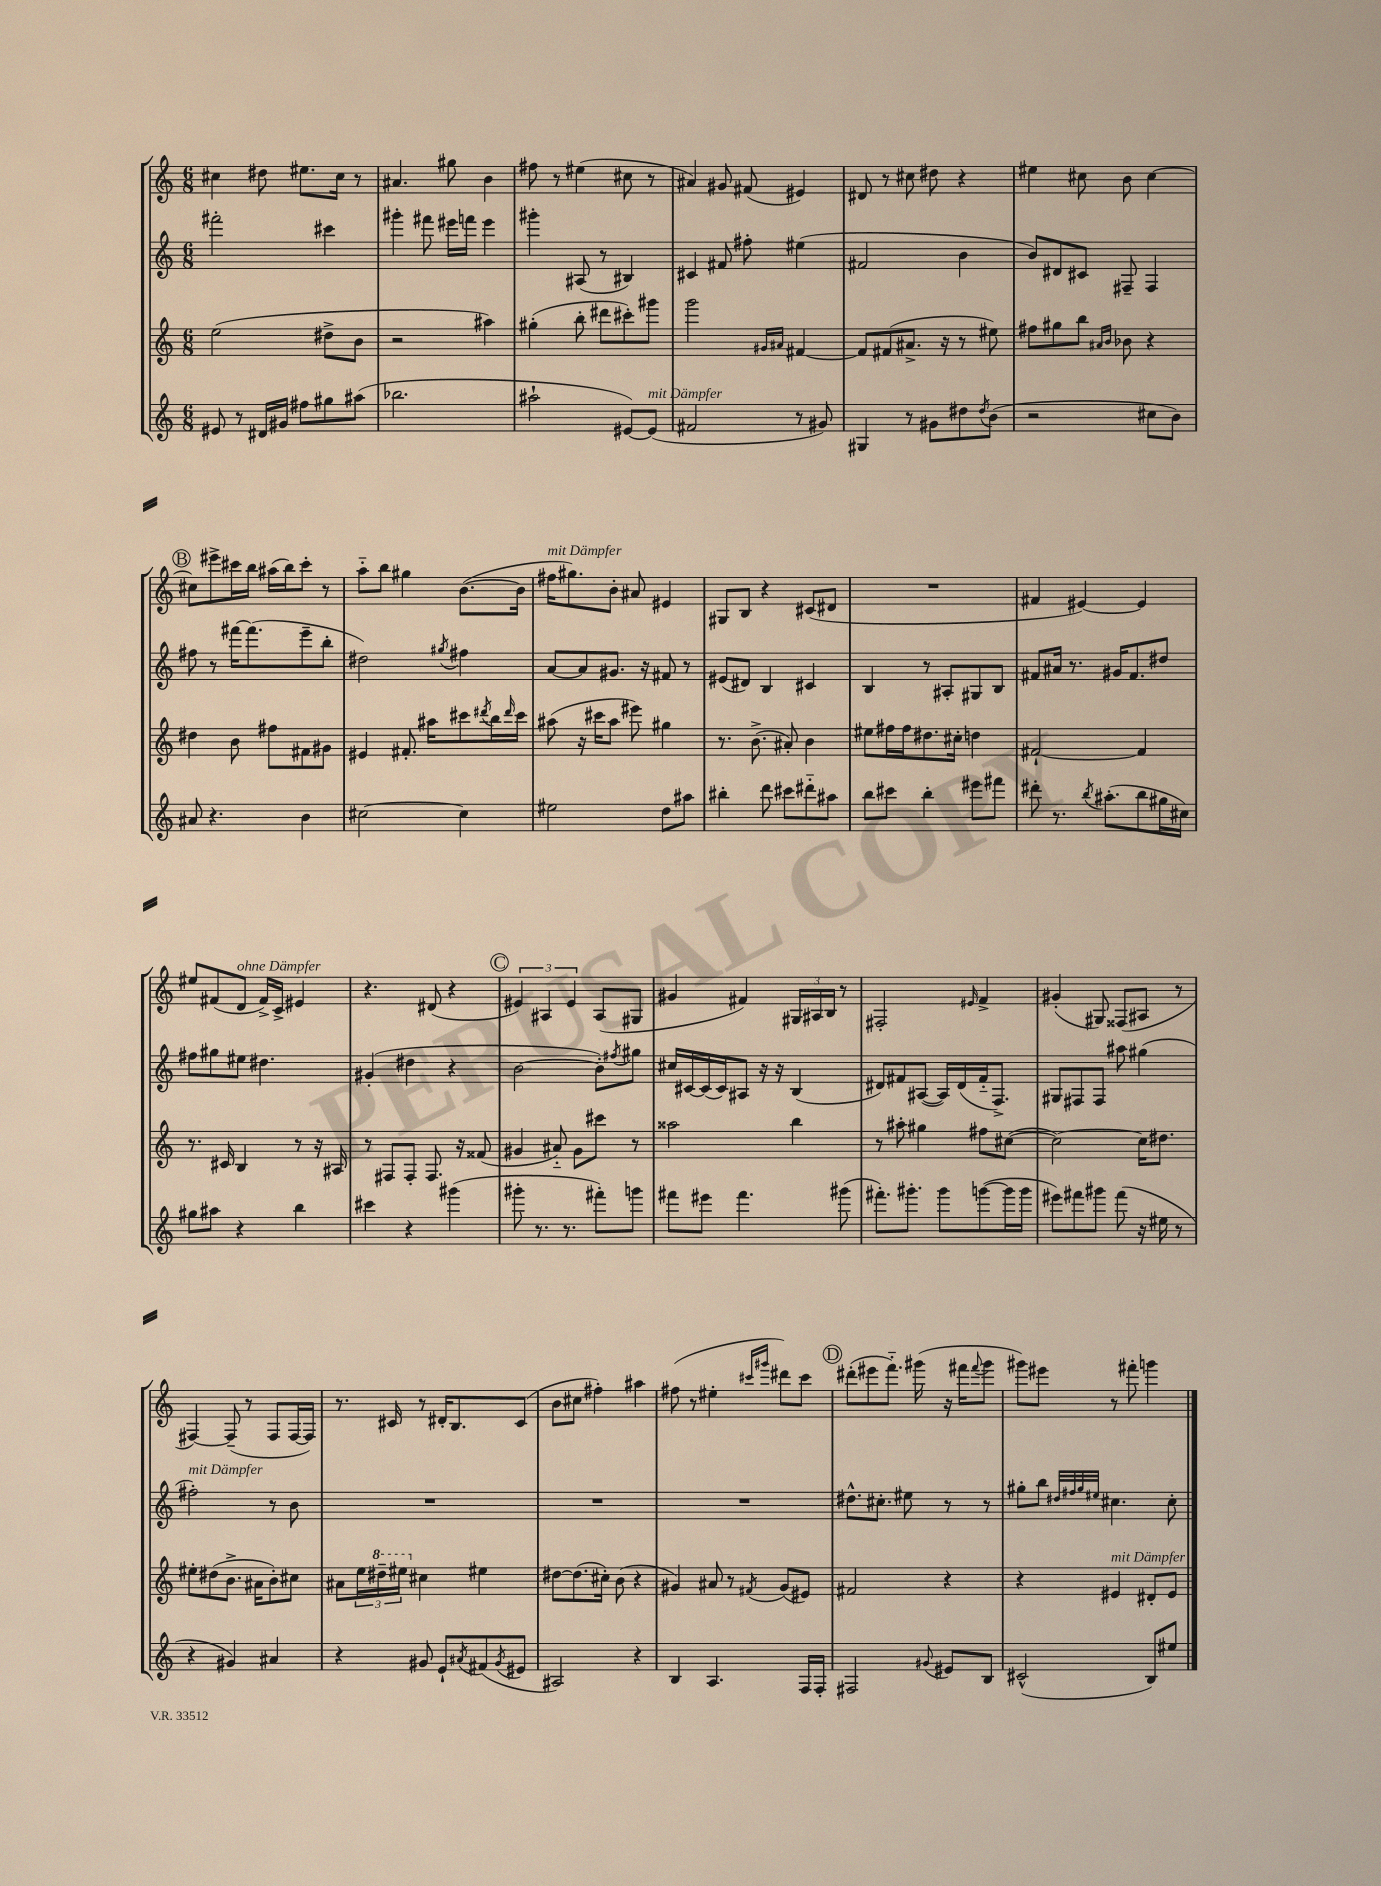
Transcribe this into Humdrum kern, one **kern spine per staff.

**kern	**kern	**kern	**kern
*staff4	*staff3	*staff2	*staff1
*clefG2	*clefG2	*clefG2	*clefG2
*k[]	*k[]	*k[]	*k[]
*M6/8	*M6/8	*M6/8	*M6/8
8e#	(2ee	2fff#'	4cc#
8r	.	.	.
16d#	.	.	8dd#
16g#	.	.	.
8ff#	.	.	8.ee#
8gg#	8dd#^	4ccc#	.
.	.	.	16cc#
(8aa#	8b	.	8r
=	=	=	=
2.bb-	2r	4ggg#'	4.a#
.	.	8fff#	.
.	.	16eee#	8gg#
.	.	16fff	.
.	4aa#)	4eee#	4b
=	=	=	=
2aa#`	(4gg#'	4ggg#'	8ff#
.	.	.	8r
.	8bb'	(8A#	(4ee#
.	8ddd#	8r	.
[8e#)	8ccc#')	4B#)	8cc#
(8e#]	8ggg#	.	8r
=	=	=	=
2f#	2ggg	4c#	4a#)
.	.	8f#	8g#
.	.	8ff#'	(8f#
.	16qqg#	.	.
.	16qqa#	.	.
8r	[4f#	(4ee#	4e#)
8g#)	.	.	.
=	=	=	=
4G#	8f#]	2f#	8d#
.	(8f#	.	8r
8r	8.a#^	.	8cc#
8g#	.	.	8dd#
.	16r	.	.
8dd#	8r	4b	4r
8qdd#	.	.	.
(8b	8ee#)	.	.
=	=	=	=
2r	8ff#	8b)	4ee#
.	8gg#	8d#	.
.	8bb	8c#	8cc#
.	16qqa#	.	.
.	16qqb	.	.
.	8b-	8F#~	8b
8cc#	4r	4F#	[4cc#
8b)	.	.	.
=	=	=	=
8a#	4dd#	8ff#	8cc#]
4.r	.	8r	8eee#^
.	8b	[16fff#	16ccc#
.	.	(8.fff#]	16bb
.	8ff#	.	(16aa#
.	.	.	16bb)
4b	8f#	8eee~	8ccc#'
.	8g#	8bb'	8r
=	=	=	=
[2cc#	4e#	2dd#)	8aa'~
.	.	.	8bb
.	8.f#'	.	4gg#
.	16aa#	.	.
.	.	8qgg#	.
4cc#]	8ccc#	4ff#	([8.b
.	8qddd#	.	.
.	16bb	.	.
.	16qqddd#	.	.
.	16ccc#	.	16b]
=	=	=	=
2ee#	(8aa#	[8a	16ff#
.	.	.	8.gg#)
.	16r	8a]	.
.	16ccc#	.	.
.	8aa#	8.g#	8b'
.	8eee#)	.	8a#
.	.	16r	.
8dd	4gg#	8f#	4e#
8aa#	.	8r	.
=	=	=	=
4bb#'	8.r	(8e#	8G#
.	.	8d#)	8B
.	(8.b^	.	.
8ddd	.	4B	4r
8ccc#	8a#')	.	.
8ddd#'~	4b	4c#	(8c#
8aa#	.	.	8d#
=	=	=	=
8bb	8ee#	4B	2.r
8ccc#	16ff#	.	.
.	16ff#	.	.
4bb'	8.dd#	8r	.
.	.	8A#'	.
.	16cc#'	.	.
8eee#	4dd	8G#	.
8fff#	.	8B	.
=	=	=	=
8ddd#'	[2f#`	8f#	4f#
8.r	.	16a#	.
.	.	8.r	.
.	.	.	[4e#)
8qbb	.	.	.
(8.aa#'	.	.	.
.	.	16g#	.
.	.	8.f#	.
8bb	4f#]	.	4e#]
16gg#	.	8dd#	.
16cc#)	.	.	.
=	=	=	=
8gg#	8.r	8ff#	8ee#
8aa#	.	8gg#	(8f#
.	16c#	.	.
4r	4B	8ee#	8d
.	.	4.dd#	16f#^)
.	.	.	16c^
4bb	8r	.	4e#
.	16r	.	.
.	16A#	.	.
=	=	=	=
4ccc#	8r	(4g#'	4.r
.	8F#	.	.
4r	8F#'	4dd#	.
.	8.F#	.	(8d#
(4ggg#	.	4r	4r
.	16r	.	.
.	(8f##	.	.
=	=	=	=
8ggg#'	4g#	[2b	6e#)
8.r	.	.	.
.	.	.	6A#
.	8a#'~)	.	.
8.r	.	.	.
.	.	.	6e#
.	8g#	.	.
8fff#')	8ccc#	8b'])	(8A#
.	.	8qff#	.
8ggg	8r	8gg#	8G#
=	=	=	=
8fff#	2aa##	16cc#	4g#
.	.	[16c#	.
8eee#	.	(16c#]	.
.	.	16c#)	.
4.fff#	.	8A#	4f#)
.	.	16r	.
.	.	16r	.
.	4bb	(4B	24G#
.	.	.	24A#
.	.	.	24B
(8ggg#	.	.	8r
=	=	=	=
8.fff#')	8r	8d#)	2F#'
.	8aa#'	8f#	.
8.ggg#'	.	.	.
.	4gg#	([8A#	.
8ggg#	.	16A#])	.
.	.	(16d#	.
.	.	.	16qqe#
([8ggg	8ff#	16f#'~	4f^
.	.	8.F^)	.
16ggg]	([8cc#	.	.
16ggg	.	.	.
=	=	=	=
8eee#)	2cc#_)	8G#	(4g#'
8fff#	.	8F#	.
8ggg#	.	8F#	8G#)
(8fff#	.	8aa#	(8F##
16r	16cc#]	(4gg#	8A#
16ee#	8.dd#	.	.
8r	.	.	8r
=	=	=	=
4r	8ee#'	2ff#')	[4F#)
.	(8dd#	.	.
4g#)	8.b^	.	(8F#~]
.	.	.	8r
.	16a#	.	.
4a#	8b')	8r	8F#
.	8cc#	8b	[16F#
.	.	.	16F#])
=	=	=	=
4r	8a#	2.r	8.r
.	24ee	.	.
.	24ddd#~	.	.
.	.	.	16c#
.	24eee#	.	.
8g#	4cc#	.	8r
8e`	.	.	16d#'
.	.	.	8.B
8qa#	.	.	.
(8f#	4ee#	.	.
8qg#	.	.	.
8e#	.	.	(8c#
=	=	=	=
2A#)	[8dd#	2.r	8b
.	(8.dd#]	.	8cc#
.	.	.	4ff#')
.	16cc#')	.	.
.	(8b	.	.
4r	4r	.	4aa#
=	=	=	=
4B	4g#)	2.r	(8ff#
.	.	.	8r
4.A	8a#	.	4ee#'
.	8r	.	.
.	.	.	16qqccc#
.	8qf#	.	16qqggg#
.	(8g#	.	8ddd#)
16F	8e#)	.	8ccc#
16F'	.	.	.
=	=	=	=
2F#	2f#	8.dd#^^	(8ddd#'
.	.	.	8eee#
.	.	8.cc#'	.
.	.	.	8.fff'~)
.	.	8ee#	.
.	.	.	(16ggg#
8qqg#	.	.	.
8e#	4r	8r	16r
.	.	.	16fff#
.	.	.	8qqfff#
8B	.	8r	8ggg#
=	=	=	=
(2c#^^	4r	8gg#'	8ggg#)
.	.	8bb	8eee#
.	.	32qqdd#	.
.	.	32qqff#	.
.	.	32qqgg#	.
.	.	32qqee#	.
.	4e#	4.cc#	8r
.	.	.	8fff#'
8B)	8d#'	.	4ggg
8ee#	8e#	8cc#'	.
==	==	==	==
*-	*-	*-	*-
